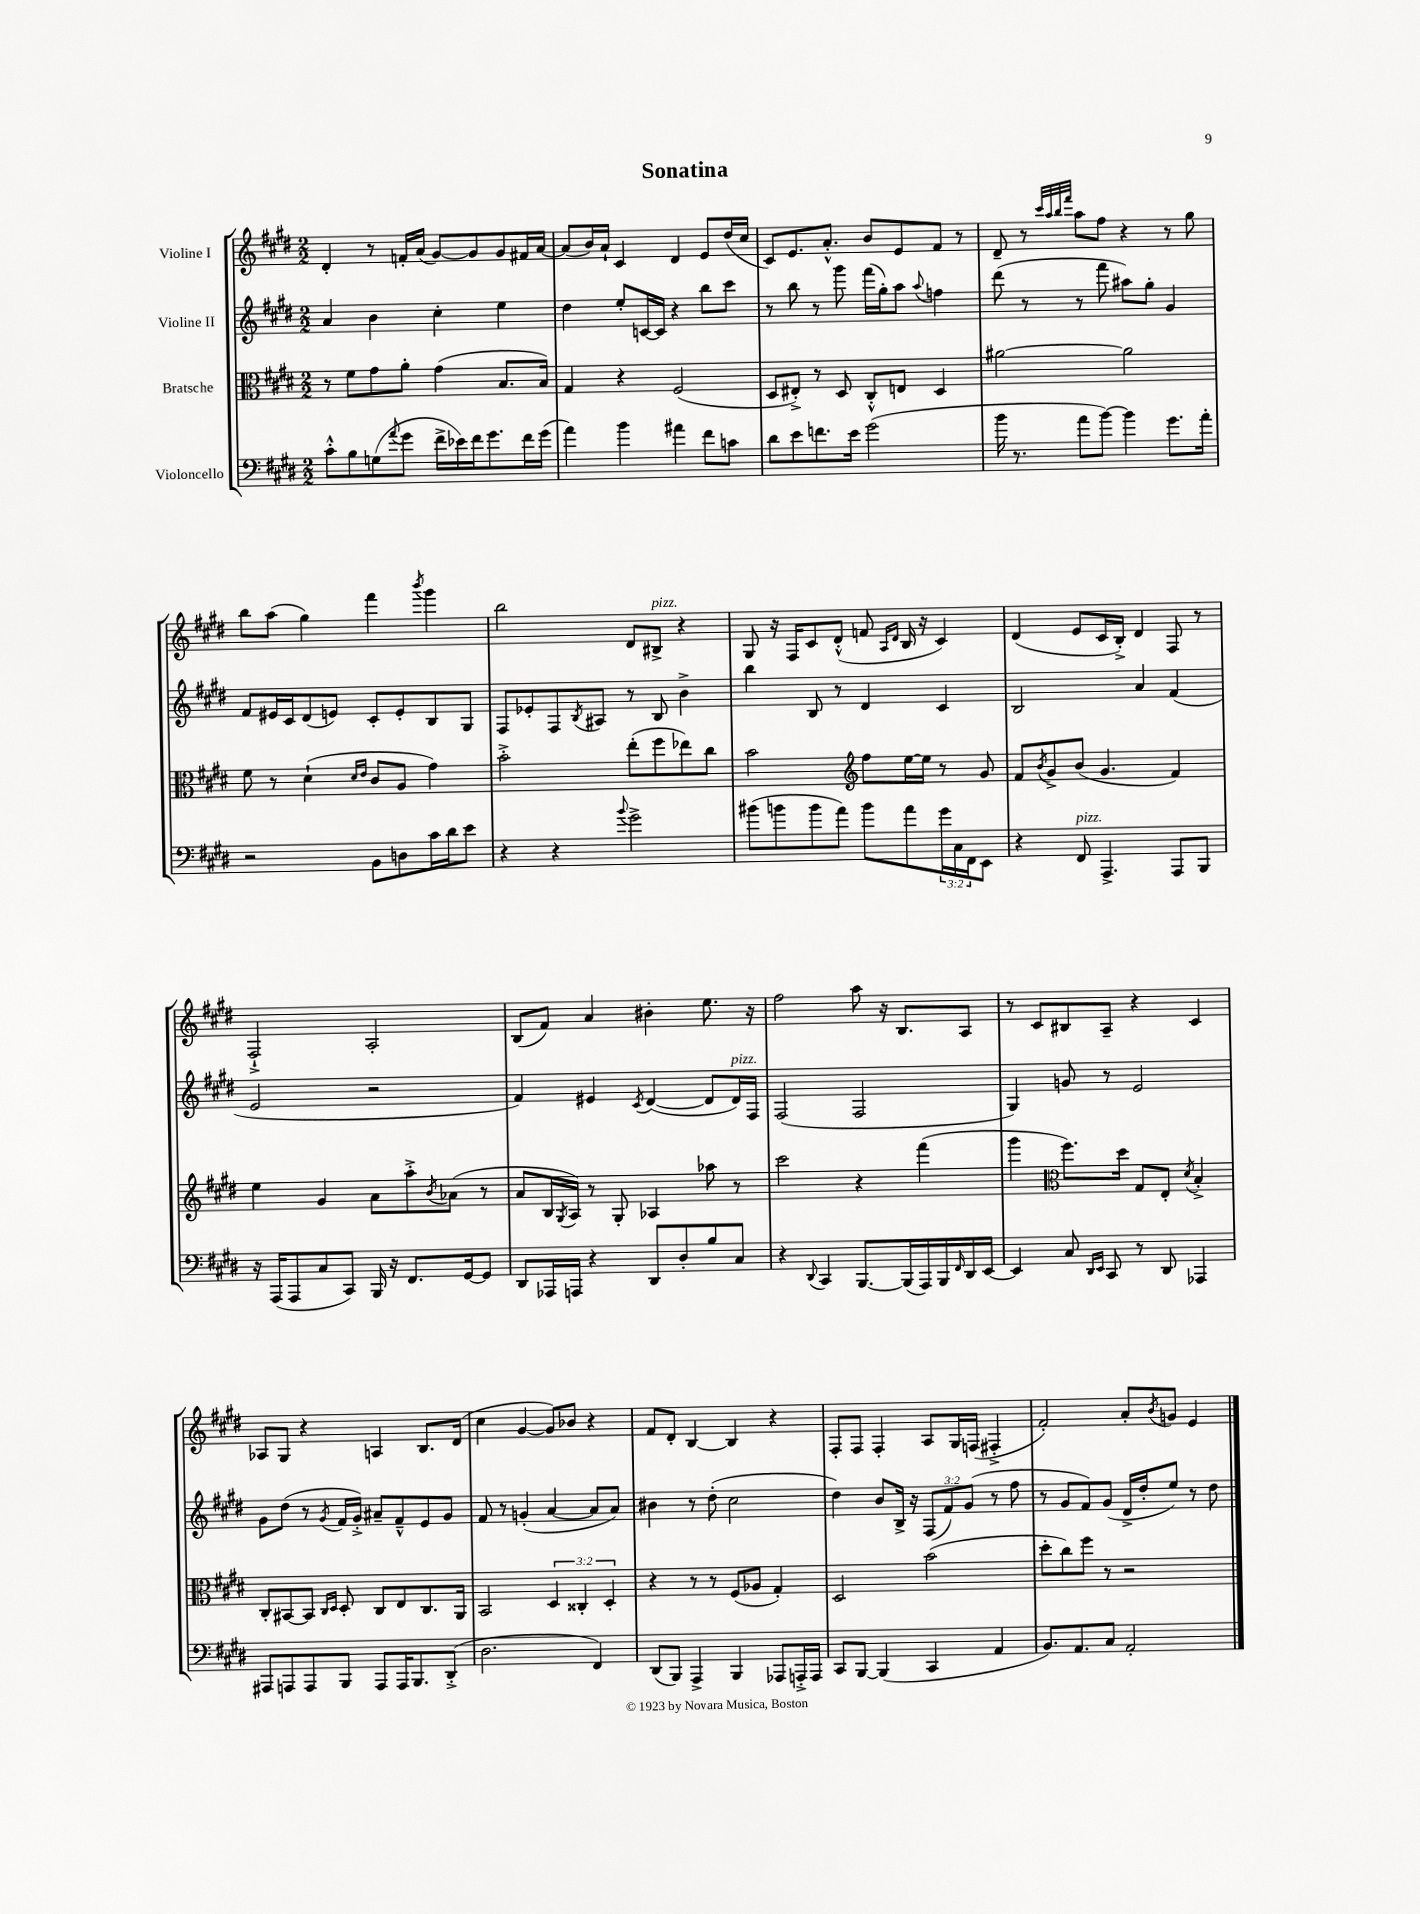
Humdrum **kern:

**kern	**kern	**kern	**kern
*staff4	*staff3	*staff2	*staff1
*clefF4	*clefC3	*clefG2	*clefG2
*k[f#c#g#d#]	*k[f#c#g#d#]	*k[f#c#g#d#]	*k[f#c#g#d#]
*M2/2	*M2/2	*M2/2	*M2/2
8c#'^^	8r	4a	4d#'
8B	8f#	.	.
(8G	8g#	4b	8r
8qqa	.	.	.
8g#	8a'	.	16f'
.	.	.	(16a
16f#^	(4g#	4cc#'	[8g#)
16e-)	.	.	.
16f#	.	.	8g#]
8.g#	.	.	.
.	8.B	4ee	8g#
16f#	.	.	16f#
(16g#	16B)	.	[16a
=	=	=	=
4a)	4G#	4dd#	(8a]
.	.	.	16b)
.	.	.	16a`
4b	4r	8ee'	4c#
.	.	[16c	.
.	.	16c]	.
4a#	(2F#	4r	4d#
8f#	.	8bb	8e
8c	.	8ccc#	(16dd#
.	.	.	16cc#
=	=	=	=
8d#	8D#	8r	8c#)
8e	8E#'^)	8bb	8.e
8.f	8r	8r	.
.	.	.	8.a'^^
.	8D#	8ggg#	.
16e	.	.	.
(2g#	8C#'^^	(16fff#	8b
.	.	16gg#')	.
.	8E	8aa	8e
.	.	8qqaa	.
.	4D#	4ff	8f#
.	.	.	8r
=	=	=	=
16b	[2a#	(8ddd#	8d#~
8.r	.	.	.
.	.	8r	8r
.	.	.	32qqccc#
.	.	.	32qqaa
.	.	.	32qqbb
.	.	.	32qqfff#
8a	.	8r	8aa
[8b)	.	8fff#	8ff#
4b]	2a#]	8aa#)	4r
.	.	8gg#'	.
8.g#	.	4g#	8r
.	.	.	8gg#
16a'	.	.	.
=	=	=	=
2r	8f#	8f#	8bb
.	8r	16e#	(8aa
.	.	16c#	.
.	(4d#`	(8d#	4gg#)
.	.	8e)	.
.	16qqd#	.	.
.	16qqe	.	.
8BB	8c#	8c#'	4fff#
8D	8A	8e'	.
.	.	.	8qbbb
16c#	4g#)	8B	4ggg#
16d#	.	.	.
8e	.	8G#	.
=	=	=	=
4r	2b'^	8F#	2bb
.	.	8e-'	.
4r	.	8F#	.
.	.	8qB	.
.	.	8A#	.
8qqb	.	.	.
2g#^	(8ee'	8r	8d#
.	8ff#	8B	8B#^
.	8ee-)	4b^	4r
.	8cc#	.	.
=	=	=	=
(8b#	2b	4bb	8G#
8b	.	.	16r
.	.	.	16F#
8b	.	8B	8c#
8a)	.	8r	(8d#'^^
*	*clefG2	*	*
8b	8ff#	4d#	8f
.	.	.	16qqA
.	.	.	16qqd#
8a	[16ee	.	16B
.	16ee]	.	16r
24g#	8r	4c#	4c#)
24C#	.	.	.
24FF#	.	.	.
8EE	8g#	.	.
=	=	=	=
4r	8f#	2B	(4d#
.	8qb	.	.
.	8g#^	.	.
8FF#	(8b	.	8e
4.AAA^	4.g#	.	16c#
.	.	.	16B'^)
.	.	4a	4d#
8AAA	4f#)	(4f#	8F#
8BBB	.	.	8r
=	=	=	=
16r	4ee	2e	2F#`^
(16AAA	.	.	.
8AAA	.	.	.
8C#	4g#	.	.
8CC#)	.	.	.
16BBB	8a	2r	2A'
16r	.	.	.
8.FF#	8aa'^	.	.
.	8qb	.	.
.	(8a-	.	.
[16GG#	.	.	.
8GG#]	8r	.	.
=	=	=	=
8DD#	8a	4f#)	(8B
16AAA-	16B	.	8f#)
.	8qG#	.	.
16AAA	16A)	.	.
4r	8r	4e#	4a
.	8G#'	.	.
.	.	8qc#	.
8DD#	4A-	([4d#	4b#'
8D#'	.	.	.
8B	8aa-	8d#]	8.ee
8C#	8r	16d#)	.
.	.	16F#	16r
=	=	=	=
4r	2ccc#	(2F#	2ff#
8qqDD#	.	.	.
4CC#	.	.	.
[8.BBB	4r	2F#	8aa
.	.	.	16r
(16BBB]	.	.	8.B
16AAA)	(4fff#	.	.
16BBB	.	.	.
16qqFF#	.	.	.
16DD#	.	.	8A
[16EE	.	.	.
=	=	=	=
4EE]	4ggg#	4G#)	8r
.	.	.	8c#
*	*clefC3	*	*
8C#	8.ff#)	8g	8B#
16qqDD#	.	.	.
16qqEE	.	.	.
8CC#	.	8r	8A~
.	16dd#	.	.
8r	8G#	2e	4r
8DD#	8E'	.	.
.	8qd#	.	.
4AAA-	4B'^	.	4c#
=	=	=	=
8AAA#	8C#'	8g#	8A-
8AAA	[8BB#	(8dd#	8G#
8AAA	8BB#]	8r	4r
.	16qqC#	.	.
.	16qqD#	8qg#	.
8BBB	8D#'	16f#	.
.	.	16g#'^)	.
8AAA	8C#	8a#~	4A
16AAA	8E	8f#~^^	.
8.BBB	.	.	.
.	8.C#	8e	8.B
(8DD#'^	.	8g#	.
.	16AA	.	(16d#
=	=	=	=
2.D#	2BB	8f#	4cc#
.	.	8r	.
.	.	(4g'	[4g#
.	6D#	[4a	8g#])
.	.	.	8b-
.	6C##'	.	.
4FF#)	.	8a]	4r
.	6D#'	.	.
.	.	8a)	.
=	=	=	=
(8DD#	4r	4b#	8f#
8BBB)	.	.	8d#'
4AAA^	8r	8r	[4B
.	8r	(8dd#'	.
4BBB	(8F#	2cc#	4B]
.	8A-	.	.
8AAA-	4G#')	.	4r
16AAA'^	.	.	.
16AAA	.	.	.
=	=	=	=
8CC#	2D#	4dd#)	8F#'
[8BBB	.	.	8F#
(4BBB]	.	8b	4F#'
.	.	16B^	.
.	.	16r	.
4CC#	(2b	(12F#	8A
.	.	12f#)	.
.	.	.	16G#
.	.	(12g#	.
.	.	.	(16F
4AA	.	8r	4F#'^
.	.	8ff#	.
=	=	=	=
8.BB)	8dd#'	8r	2f#')
.	8cc#)	8g#	.
8.AA	.	.	.
.	8ff#	8f#)	.
8C#	8r	(8g#	.
2AA'	2r	16d#^	8a'
.	.	16dd#'	.
.	.	.	8qb
.	.	8ee)	8g
.	.	8r	4e
.	.	8dd#	.
==	==	==	==
*-	*-	*-	*-
